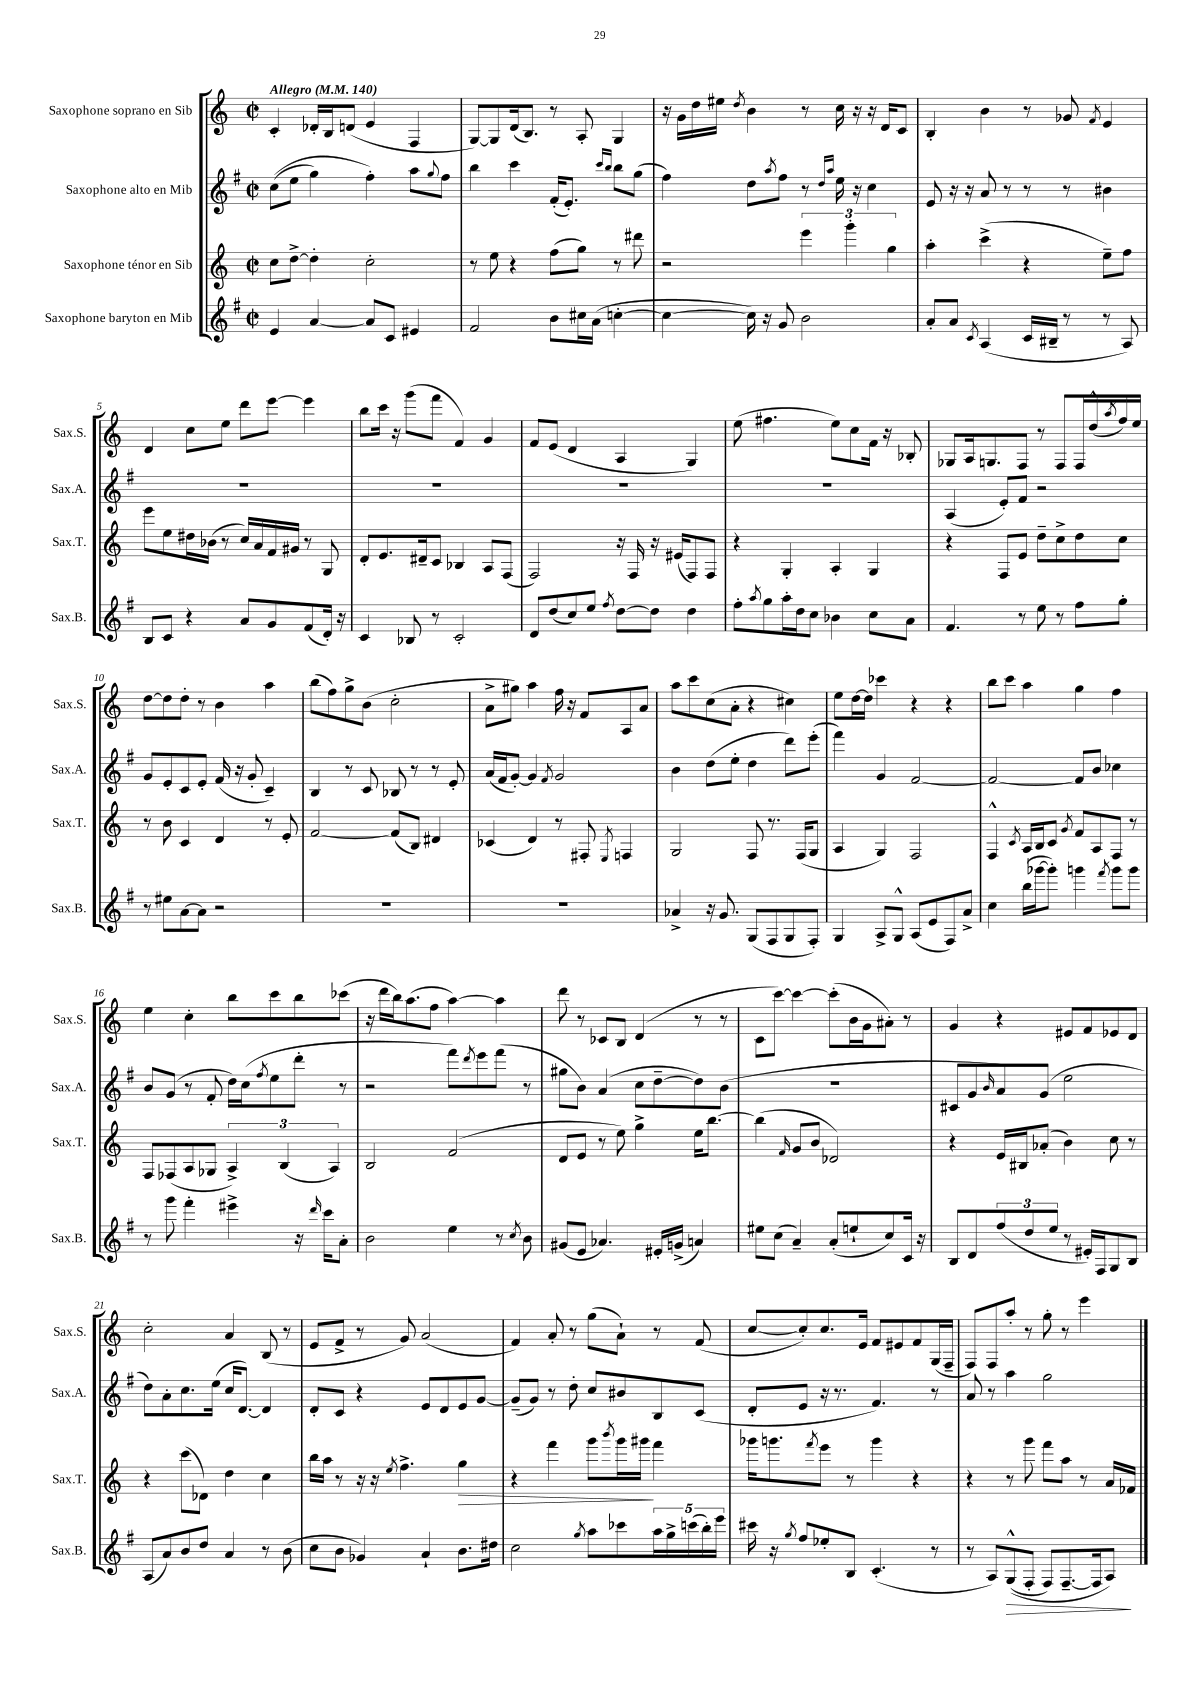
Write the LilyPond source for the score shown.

<<
\new StaffGroup <<
\new Staff = "s0" \with { instrumentName = "Saxophone soprano en Sib" shortInstrumentName = "Sax.S." } {
    \clef treble \key c \major \defaultTimeSignature \time 2/2 \tempo "Allegro" 4 = 140
    c'4-. des'16-. b16 d'8( e'4 f4 |
    g8~) g8 d'16( b8.) r8 a8-. g4 |
    r16 g'16 d''16 eis''16 \acciaccatura { d''8 } b'4 r8 c''16 r16 r16 d'16 c'8 |
    b4-. b'4 r8 ges'8 \acciaccatura { f'8 } e'4 |
    d'4 c''8 e''8 d'''8 e'''8~ e'''4 |
    b''8 c'''16 r16 g'''8( f'''8 f'4) g'4 |
    f'8 e'8( d'4 a4 g4) |
    e''8( fis''4. e''8) c''8 f'16 r16 bes8-. |
    ges8 a16 g8. f8 r8 f8 f16 d''16-^( \acciaccatura { a''8 } f''16) e''16 |
    d''8~ d''8 d''8-. r8 b'4 a''4 |
    b''8( f''8) g''8-> b'8( c''2-. |
    a'8-> gis''8) a''4 f''16 r16 f'8 a8 a'8 |
    a''8 c'''8 c''8( a'8-. r4 cis''4) |
    e''8 d''16~ d''16 ces'''4 r4 r4 |
    b''8 c'''8 a''4 g''4 f''4 |
    e''4 c''4-. b''8 c'''8 b''8 ces'''8( |
    r16 d'''16 b''16) a''8.( f''8 a''4~) a''4 |
    d'''8 r8 ces'8 b8 d'4( r8 r8 |
    c'8 c'''8~) c'''4~ c'''8-.( b'16 g'16 ais'8-.) r8 |
    g'4 r4 eis'8 f'8 ees'8 d'8 |
    c''2-. a'4 b8( r8 |
    e'8 f'8-> r8 g'8) a'2( |
    f'4) a'8-. r8 g''8( a'8-!) r8 f'8( |
    c''8~ c''8-.) c''8. e'16 f'8 eis'8 f'8 g16( f16-- |
    f8) f8 a''8-. r8 g''8-. r8 e'''4 \bar "|." |
}
\new Staff = "s1" \with { instrumentName = "Saxophone alto en Mib" shortInstrumentName = "Sax.A." } {
    \clef treble \key g \major \defaultTimeSignature \time 2/2
    c''8(\( e''8 g''4) fis''4-.\) a''8 \appoggiatura { g''8 } fis''8 |
    b''4 c'''4 fis'16-.( e'8.-.) \grace { c'''16 b''16 } b''8 g''8( |
    fis''4) d''8 \acciaccatura { a''8 } fis''8 r8 \grace { d''16 a''16 } e''16 r16 c''4 |
    e'8 r16 r16 a'8 r8 r8 r8 bis'4 |
    R1 |
    R1 |
    R1 |
    R1 |
    a4( e'8-.) fis'8 r2 |
    g'8 e'8-. c'8 e'8-. fis'16( r16 g'8-. c'4--) |
    b4 r8 c'8 bes8 r8 r8 e'8-. |
    a'16( fis'16 g'8~-.) g'4 \acciaccatura { fis'8 } g'2 |
    b'4 d''8( e''8-. d''4 d'''8) e'''8-.( |
    fis'''4) g'4 fis'2~ |
    fis'2~ fis'8 b'8 ces''4 |
    b'8 g'8( r8 fis'8-. d''16) c''16( \acciaccatura { fis''8 } e''8 d'''8-. r8 |
    r2 fis'''8) \acciaccatura { d'''8 } e'''8 fis'''8( r8 |
    gis''8 b'8) a'4( c''8 d''8~-- d''8) b'8( |
    R1 |
    cis'8 g'8 \grace { b'16 } a'8) g'8( e''2 |
    d''8) a'8-. c''8. e''16( c''16 d'8.~) d'4 |
    d'8-. c'8 r4 e'8 d'8 e'8 g'8~ |
    g'8--( g'8) r8 d''8-. c''8 bis'8 b8 c'8( |
    d'8-. e'8 r16 r8. fis'4.) r8 |
    a'8 r8 a''4 g''2 \bar "|." |
}
\new Staff = "s2" \with { instrumentName = "Saxophone ténor en Sib" shortInstrumentName = "Sax.T." } {
    \clef treble \key c \major \defaultTimeSignature \time 2/2
    c''8 d''8~-> d''4-. c''2-. |
    r8 e''8 r4 f''8( g''8) r8 dis'''8 |
    r2 \tuplet 3/2 { e'''4 g'''4-. g''4 } |
    a''4-. c'''4->( r4 e''8--) f''8 |
    e'''8 e''8 dis''16 bes'16( r8 c''16) a'16 f'16 gis'16 r8 g8 |
    d'8-. e'8. dis'16-- c'8 bes4 a8 f8( |
    f2) r16 f16 r16 eis'16( f8) f8 |
    r4 g4-. a4-. g4 |
    r4 f8 e'8 d''8-- c''8-> d''8 c''8 |
    r8 b'8 c'4 d'4 r8 e'8-. |
    f'2~ f'8( b8) dis'4 |
    ces'4( d'4) r8 fis8-. \acciaccatura { e8 } f4 |
    g2 f8 r8. f16( g8 |
    a4 g4) f2 |
    f4-^ \acciaccatura { c'8 } a16 b16 c'8 \acciaccatura { g'8 } f'8 a8 f8 r8 |
    f8 fes8( a8 ges8 \tuplet 3/2 { a4->) b4( a4) } |
    b2 f'2( |
    d'8 e'8 r8 e''8) g''4-> e''16 b''8.~ |
    b''4( \grace { f'16 } g'8 b'8 des'2) |
    r4 e'16 bis16 aes'8-.( b'4) c''8 r8 |
    r4 c'''8( des'8) d''4 c''4 |
    b''16 a''16 r8 r16 r16 \acciaccatura { e''8 } f''4.-> g''4\> |
    r4 f'''4 g'''8 \acciaccatura { b'''8 } g'''16 gis'''16\! f'''4 |
    ges'''16 g'''8. \acciaccatura { f'''8 } e'''8 r8 g'''4 r4 |
    r4 r8 g'''8 f'''8 a''8 r8 a'16 fes'16 \bar "|." |
}
\new Staff = "s3" \with { instrumentName = "Saxophone baryton en Mib" shortInstrumentName = "Sax.B." } {
    \clef treble \key g \major \defaultTimeSignature \time 2/2
    e'4 a'4~ a'8 c'8 eis'4 |
    fis'2 b'8 cis''16 a'16( c''4~-. |
    c''4~ c''16) r16 g'8 b'2 |
    a'8-. a'8 \acciaccatura { c'8 } a4( c'16 bis16-- r8 r8 a8) |
    b8 c'8 r4 a'8 g'8 fis'8( d'16-.) r16 |
    c'4 bes8 r8 c'2-. |
    d'8 d''8( c''8) e''8 \acciaccatura { fis''8 } d''8~ d''8 d''4 |
    fis''8-. \acciaccatura { a''8 } g''8 a''16-. d''16 c''8 bes'4 c''8 a'8 |
    fis'4. r8 e''8 r8 fis''8 g''8-. |
    r8 eis''8 a'8~ a'8 r2 |
    R1 |
    R1 |
    aes'4-> r16 g'8. g8( fis8 g8 fis8-.) |
    g4 a8-> g8-^ a8( e'8 fis8) a'8-> |
    c''4 b''16( ges'''16~ ges'''8-.) g'''4 \acciaccatura { fis'''8 } g'''8 g'''8 |
    r8 g'''8 fis'''4-. eis'''4-> r16 \grace { d'''16 } c'''16 a'8-. |
    b'2 e''4 r8 \acciaccatura { c''8 } b'8 |
    gis'8( e'8 aes'4.) eis'16-. g'16->( a'4) |
    eis''8 c''8( a'4--) a'8-.( e''8-! c''8) c'16 r16 |
    b8 d'8 \tuplet 3/2 { fis''8( d''8 e''8 } r8 eis'16-.) fis16 g8 b8 |
    a8( a'8) b'8 d''8 a'4 r8 b'8( |
    c''8 b'8 ges'4) a'4-! b'8. dis''16 |
    c''2 \acciaccatura { g''8 } a''8 ces'''8 \tuplet 5/4 { a''16 g''16-> c'''16( b''16-.) e'''16 } |
    cis'''16 r16 \acciaccatura { g''8 } fis''8 ees''8-. b8 c'4.-.( r8 |
    r8 a8) g8-^\>(\( fis8-. fis8) fis8.~-- fis16 a8\!\) \bar "|." |
}
>>
>>
